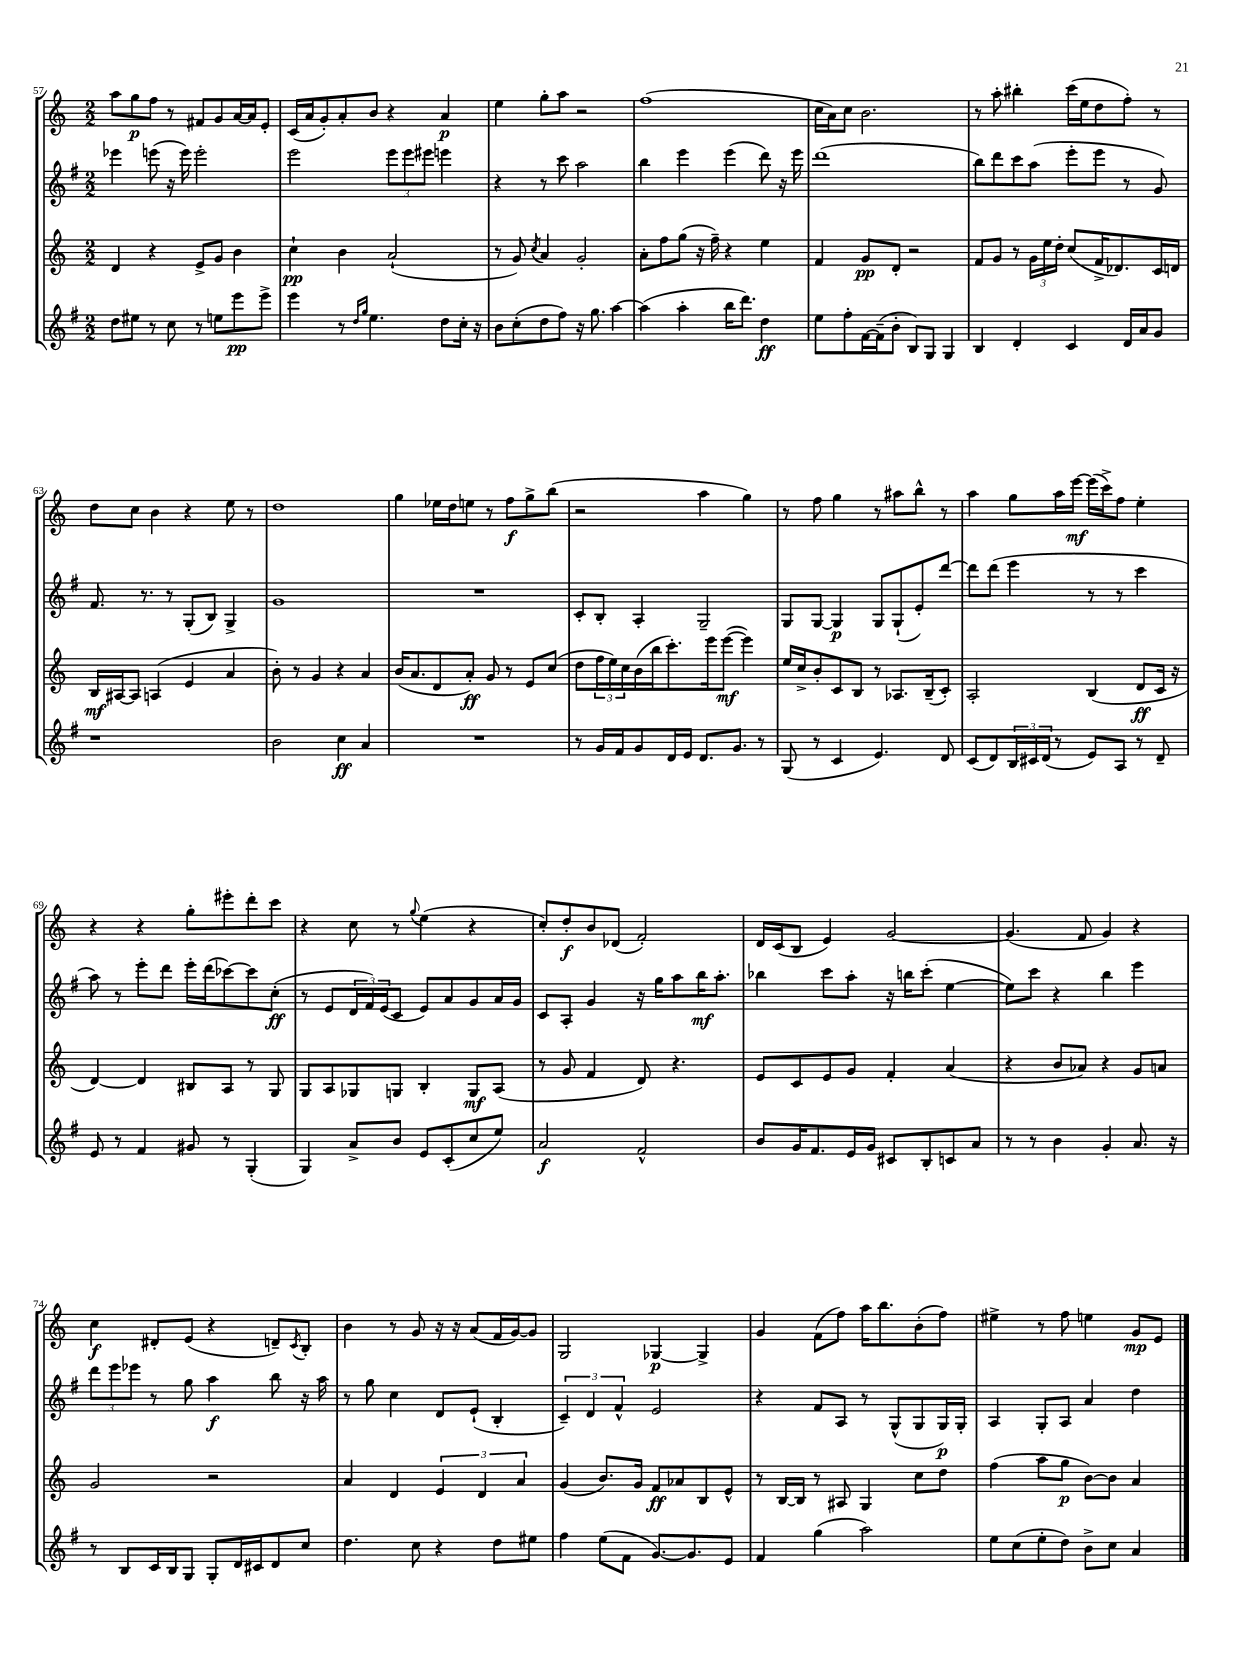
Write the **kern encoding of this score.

**kern	**dynam	**kern	**dynam	**kern	**dynam	**kern	**dynam
*part4	*part4	*part3	*part3	*part2	*part2	*part1	*part1
*staff4	*staff4	*staff3	*staff3	*staff2	*staff2	*staff1	*staff1
*clefG2	*	*clefG2	*	*clefG2	*	*clefG2	*
*k[f#]	*	*k[]	*	*k[f#]	*	*k[]	*
*M2/2	*	*M2/2	*	*M2/2	*	*M2/2	*
=57	=57	=57	=57	=57	=57	=57	=57
8dd\L	.	4d/	.	4eee-X\	.	8aa\L	.
8ee#X\J	.	.	.	.	.	8gg\	p
8r	.	4r	.	(8eeen\	.	8ff\J	.
8cc\	.	.	.	16r	.	8r	.
.	.	.	.	16eee\)	.	.	.
8r	.	8e^/L	.	2eee'\	.	8f#X/L	.
8een\L	.	8g/J	.	.	.	8g/	.
8eee\	pp	4b\	.	.	.	[16a/L	.
.	.	.	.	.	.	16a/J]	.
8eee^\J	.	.	.	.	.	8e'/J	.
=58	=58	=58	=58	=58	=58	=58	=58
4eee\	.	4cc`\	pp	2eee\	.	(16c/LL	.
.	.	.	.	.	.	16a/J	.
.	.	.	.	.	.	8g'/)	.
8r	.	4b\	.	.	.	8a'/	.
16qqdd/LL	.	.	.	.	.	.	.
16qqgg/JJ	.	.	.	.	.	.	.
4.ee\	.	.	.	.	.	8b/J	.
.	.	(2a`/	.	12eee\L	.	4r	.
.	.	.	.	12eee\	.	.	.
.	.	.	.	12eee#X\J	.	.	.
8dd\L	.	.	.	4eeen\	.	4a/	p
16cc'\Jk	.	.	.	.	.	.	.
16r	.	.	.	.	.	.	.
=59	=59	=59	=59	=59	=59	=59	=59
8b\L	.	8r	.	4r	.	4ee\	.
(8cc'\	.	8g/)	.	.	.	.	.
.	.	8qcc/	.	.	.	.	.
8dd\	.	4a/	.	8r	.	8gg'\L	.
8ff#\J)	.	.	.	8ccc\	.	8aa\J	.
16r	.	2g'/	.	2aa\	.	2r	.
8.gg\	.	.	.	.	.	.	.
[4aa\	.	.	.	.	.	.	.
=60	=60	=60	=60	=60	=60	=60	=60
(4aa\]	.	8a'\L	.	4bb\	.	(1ff	.
.	.	8ff\	.	.	.	.	.
4aa'\	.	(8gg\J	.	4eee\	.	.	.
.	.	16r	.	.	.	.	.
.	.	16ff~\)	.	.	.	.	.
16bb\KL	.	4r	.	(4eee\	.	.	.
8.ddd\J)	.	.	.	.	.	.	.
4dd\	ff	4ee\	.	8ddd\)	.	.	.
.	.	.	.	16r	.	.	.
.	.	.	.	16eee\	.	.	.
=61	=61	=61	=61	=61	=61	=61	=61
8ee\L	.	4f/	.	(1ddd	.	16cc\LL	.
.	.	.	.	.	.	16a\J)	.
8ff#'\	.	.	.	.	.	8cc\J	.
[16f#\L	.	8g/L	pp	.	.	2.b\	.
(16f#~\J]	.	.	.	.	.	.	.
8b'\J	.	8d'/J	.	.	.	.	.
8B/L)	.	2r	.	.	.	.	.
8G/J	.	.	.	.	.	.	.
4G/	.	.	.	.	.	.	.
=62	=62	=62	=62	=62	=62	=62	=62
4B/	.	8f/L	.	8bb\L)	.	8r	.
.	.	8g/J	.	8ddd\	.	8aa'\	.
4d'/	.	8r	.	8ccc\	.	4bb#X'\	.
.	.	24g\LL	.	(8aa\J	.	.	.
.	.	24ee\	.	.	.	.	.
.	.	24dd'\JJ	.	.	.	.	.
4c/	.	(8cc/L	.	8eee'\L	.	(16ccc\LL	.
.	.	.	.	.	.	16ee\J	.
.	.	16f^/K	.	8eee\J	.	8dd\	.
.	.	8.d-X/)	.	.	.	.	.
16d/LL	.	.	.	8r	.	8ff'\J)	.
16a/J	.	.	.	.	.	.	.
8g/J	.	16c/L	.	8g/)	.	8r	.
.	.	16dn/JJ	.	.	.	.	.
!!LO:LB:g=z
=63	=63	=63	=63	=63	=63	=63	=63
1r	.	16B/LL	mf	8.f#/	.	8dd\L	.
.	.	[16A#X/J	.	.	.	.	.
.	.	8A#/J]	.	.	.	8cc\J	.
.	.	.	.	8.r	.	.	.
.	.	(4An/	.	.	.	4b\	.
.	.	.	.	8r	.	.	.
.	.	4e/	.	(8G'/L	.	4r	.
.	.	.	.	8B/J)	.	.	.
.	.	4a/	.	4G^/	.	8ee\	.
.	.	.	.	.	.	8r	.
=64	=64	=64	=64	=64	=64	=64	=64
2b\	.	8b'\)	.	1g	.	1dd	.
.	.	8r	.	.	.	.	.
.	.	4g/	.	.	.	.	.
4cc\	ff	4r	.	.	.	.	.
4a/	.	4a/	.	.	.	.	.
=65	=65	=65	=65	=65	=65	=65	=65
1r	.	(16b/KL	.	1r	.	4gg\	.
.	.	8.a/	.	.	.	.	.
.	.	8d/	.	.	.	16ee-X\LL	.
.	.	.	.	.	.	16dd\J	.
.	.	8a'/J)	ff	.	.	8een\J	.
.	.	8g/	.	.	.	8r	.
.	.	8r	.	.	.	8ff\L	f
.	.	8e/L	.	.	.	8gg^\	.
.	.	(8cc/J	.	.	.	(8bb\J	.
=66	=66	=66	=66	=66	=66	=66	=66
8r	.	8dd\L	.	8c'/L	.	2r	.
16g/LL	.	24ff\L	.	8B'/J	.	.	.
.	.	24ee\)	.	.	.	.	.
16f#/J	.	.	.	.	.	.	.
.	.	24cc\	.	.	.	.	.
8g/	.	(16b\	.	4A'/	.	.	.
.	.	16bb\J	.	.	.	.	.
16d/L	.	8.ccc'\)	.	.	.	.	.
16e/JJ	.	.	.	.	.	.	.
8.d/L	.	.	.	2G~/	.	4aa\	.
.	.	16eee\k	.	.	.	.	.
.	.	([8eee\J	mf	.	.	.	.
8.g/J	.	.	.	.	.	.	.
.	.	4eee\])	.	.	.	4gg\)	.
8r	.	.	.	.	.	.	.
=67	=67	=67	=67	=67	=67	=67	=67
(8G/	.	16ee/LL	.	8G/L	.	8r	.
.	.	16cc^/J	.	.	.	.	.
8r	.	8b'/	.	[8G/J	.	8ff\	.
4c/	.	8c/	.	4G/]	p	4gg\	.
.	.	8B/J	.	.	.	.	.
4.e/)	.	8r	.	8G/L	.	8r	.
.	.	8.A-X/L	.	(8G`/	.	8aa#X\L	.
.	.	.	.	8e'/)	.	8bb^^\J	.
.	.	(16B~/k	.	.	.	.	.
8d/	.	8c'/J)	.	[8ddd/J	.	8r	.
=68	=68	=68	=68	=68	=68	=68	=68
(8c/L	.	2A'/	.	8ddd\L]	.	4aa\	.
8d/)	.	.	.	(8ddd\J	.	.	.
24B/L	.	.	.	4eee\	.	8gg\L	.
24c#X/	.	.	.	.	.	.	.
(24d/JJ	.	.	.	.	.	.	.
8r	.	.	.	.	.	16aa\L	.
.	.	.	.	.	.	[16eee\JJ	mf
8e/L)	.	(4B/	.	8r	.	(16eee\LL]	.
.	.	.	.	.	.	16ccc^\J)	.
8A/J	.	.	.	8r	.	8ff\J	.
8r	.	8d/L	ff	4ccc\	.	4ee'\	.
8d~/	.	16c/Jk	.	.	.	.	.
.	.	16r	.	.	.	.	.
!!LO:LB:g=z
=69	=69	=69	=69	=69	=69	=69	=69
8e/	.	[4d/)	.	8aa\)	.	4r	.
8r	.	.	.	8r	.	.	.
4f#/	.	4d/]	.	8eee'\L	.	4r	.
.	.	.	.	8ddd\J	.	.	.
8g#X/	.	8B#X/L	.	16eee'\LL	.	8gg'\L	.
.	.	.	.	(16ddd\J	.	.	.
8r	.	8A/J	.	[8ccc-X\)	.	8eee#X'\	.
(4G'/	.	8r	.	8ccc-\]	.	8ddd'\	.
.	.	8G/	.	(8cc'\J	ff	8ccc\J	.
=70	=70	=70	=70	=70	=70	=70	=70
4G/)	.	8G/L	.	8r	.	4r	.
.	.	8A/	.	8e/L	.	.	.
8a^/L	.	8G-X/	.	24d/L	.	8cc\	.
.	.	.	.	24f#/)	.	.	.
.	.	.	.	(24e/J	.	.	.
8b/J	.	8Gn/J	.	8c/J	.	8r	.
.	.	.	.	.	.	8qqgg/	.
8e/L	.	4B'/	.	8e/L)	.	(4ee\	.
(8c'/	.	.	.	8a/	.	.	.
8cc/	.	8G/L	mf	8g/	.	4r	.
8ee/J)	.	(8A/J	.	16a/L	.	.	.
.	.	.	.	16g/JJ	.	.	.
=71	=71	=71	=71	=71	=71	=71	=71
2a/	f	8r	.	8c/L	.	8cc'/L)	.
.	.	8g/	.	8A'/J	.	8dd'/	f
.	.	4f/	.	4g/	.	8b/	.
.	.	.	.	.	.	(8d-X/J	.
2f#^^/	.	8d/)	.	16r	.	2f'/)	.
.	.	.	.	16gg\KL	.	.	.
.	.	4.r	.	8aa\	.	.	.
.	.	.	.	16bb\K	mf	.	.
.	.	.	.	8.aa'\J	.	.	.
=72	=72	=72	=72	=72	=72	=72	=72
8b/L	.	8e/L	.	4bb-X\	.	16d/LL	.
.	.	.	.	.	.	(16c/J	.
16g/K	.	8c/	.	.	.	8B/J	.
8.f#/	.	.	.	.	.	.	.
.	.	8e/	.	8ccc\L	.	4e/)	.
16e/L	.	8g/J	.	8aa'\J	.	.	.
16g/JJ	.	.	.	.	.	.	.
8c#X/L	.	4f'/	.	16r	.	[2g/	.
.	.	.	.	16bbn\KL	.	.	.
8B'/	.	.	.	(8ccc'\J	.	.	.
8cn/	.	(4a/	.	[4ee\	.	.	.
8a/J	.	.	.	.	.	.	.
=73	=73	=73	=73	=73	=73	=73	=73
8r	.	4r	.	8ee\L])	.	(4.g/]	.
8r	.	.	.	8ccc\J	.	.	.
4b\	.	8b/L	.	4r	.	.	.
.	.	8a-X/J)	.	.	.	8f/	.
4g'/	.	4r	.	4bb\	.	4g/)	.
8.a/	.	8g/L	.	4eee\	.	4r	.
.	.	8an/J	.	.	.	.	.
16r	.	.	.	.	.	.	.
!!LO:LB:g=z
=74	=74	=74	=74	=74	=74	=74	=74
8r	.	2g/	.	12ddd\L	.	4cc\	f
.	.	.	.	12eee\	.	.	.
8B/L	.	.	.	.	.	.	.
.	.	.	.	12eee-X\J	.	.	.
16c/L	.	.	.	8r	.	8d#X'/L	.
16B/J	.	.	.	.	.	.	.
8G/J	.	.	.	8gg\	.	(8e/J	.
8G'/L	.	2r	.	4aa\	f	4r	.
16d/L	.	.	.	.	.	.	.
16c#X/J	.	.	.	.	.	.	.
8d/	.	.	.	8bb\	.	8dn~/L)	.
.	.	.	.	.	.	8qc/	.
8cc/J	.	.	.	16r	.	8B'/J	.
.	.	.	.	16aa\	.	.	.
=75	=75	=75	=75	=75	=75	=75	=75
4.dd\	.	4a/	.	8r	.	4b\	.
.	.	.	.	8gg\	.	.	.
.	.	4d/	.	4cc\	.	8r	.
8cc\	.	.	.	.	.	8g/	.
4r	.	6e/	.	8d/L	.	16r	.
.	.	.	.	.	.	16r	.
.	.	.	.	(8e`/J	.	(8a/L	.
.	.	6d/	.	.	.	.	.
8dd\L	.	.	.	4B'/	.	16f/L	.
.	.	.	.	.	.	[16g/J)	.
.	.	6a/	.	.	.	.	.
8ee#X\J	.	.	.	.	.	8g/J]	.
=76	=76	=76	=76	=76	=76	=76	=76
4ff#\	.	(4g/	.	6c~/)	.	2G/	.
.	.	.	.	6d/	.	.	.
(8ee\L	.	8.b/L)	.	.	.	.	.
.	.	.	.	6f#^^/	.	.	.
8f#\J	.	.	.	.	.	.	.
.	.	16g/Jk	.	.	.	.	.
[8.g/L)	.	8f/L	ff	2e/	.	[4G-X/	p
.	.	8a-X/	.	.	.	.	.
8.g/]	.	.	.	.	.	.	.
.	.	8B/	.	.	.	4G-^/]	.
8e/J	.	8e^^/J	.	.	.	.	.
=77	=77	=77	=77	=77	=77	=77	=77
4f#/	.	8r	.	4r	.	4g/	.
.	.	[16B/LL	.	.	.	.	.
.	.	16B/JJ]	.	.	.	.	.
(4gg\	.	8r	.	8f#/L	.	(8f\L	.
.	.	8A#X/	.	8A/J	.	8ff\J)	.
2aa\)	.	4G/	.	8r	.	16aa\KL	.
.	.	.	.	.	.	8.bb\	.
.	.	.	.	(8G^^/L	.	.	.
.	.	8cc\L	.	8G/	.	(8b'\	.
.	.	8dd\J	.	16G/L)	p	8ff\J)	.
.	.	.	.	16G'/JJ	.	.	.
=78	=78	=78	=78	=78	=78	=78	=78
8ee\L	.	(4ff\	.	4A/	.	4ee#X^\	.
(8cc\	.	.	.	.	.	.	.
8ee'\	.	8aa\L	.	8G'/L	.	8r	.
8dd\J)	.	8gg\J	p	8A/J	.	8ff\	.
8b^\L	.	[8b\L)	.	4a/	.	4een\	.
8cc\J	.	8b\J]	.	.	.	.	.
4a/	.	4a/	.	4dd\	.	8g/L	mp
.	.	.	.	.	.	8e/J	.
==	==	==	==	==	==	==	==
*-	*-	*-	*-	*-	*-	*-	*-
